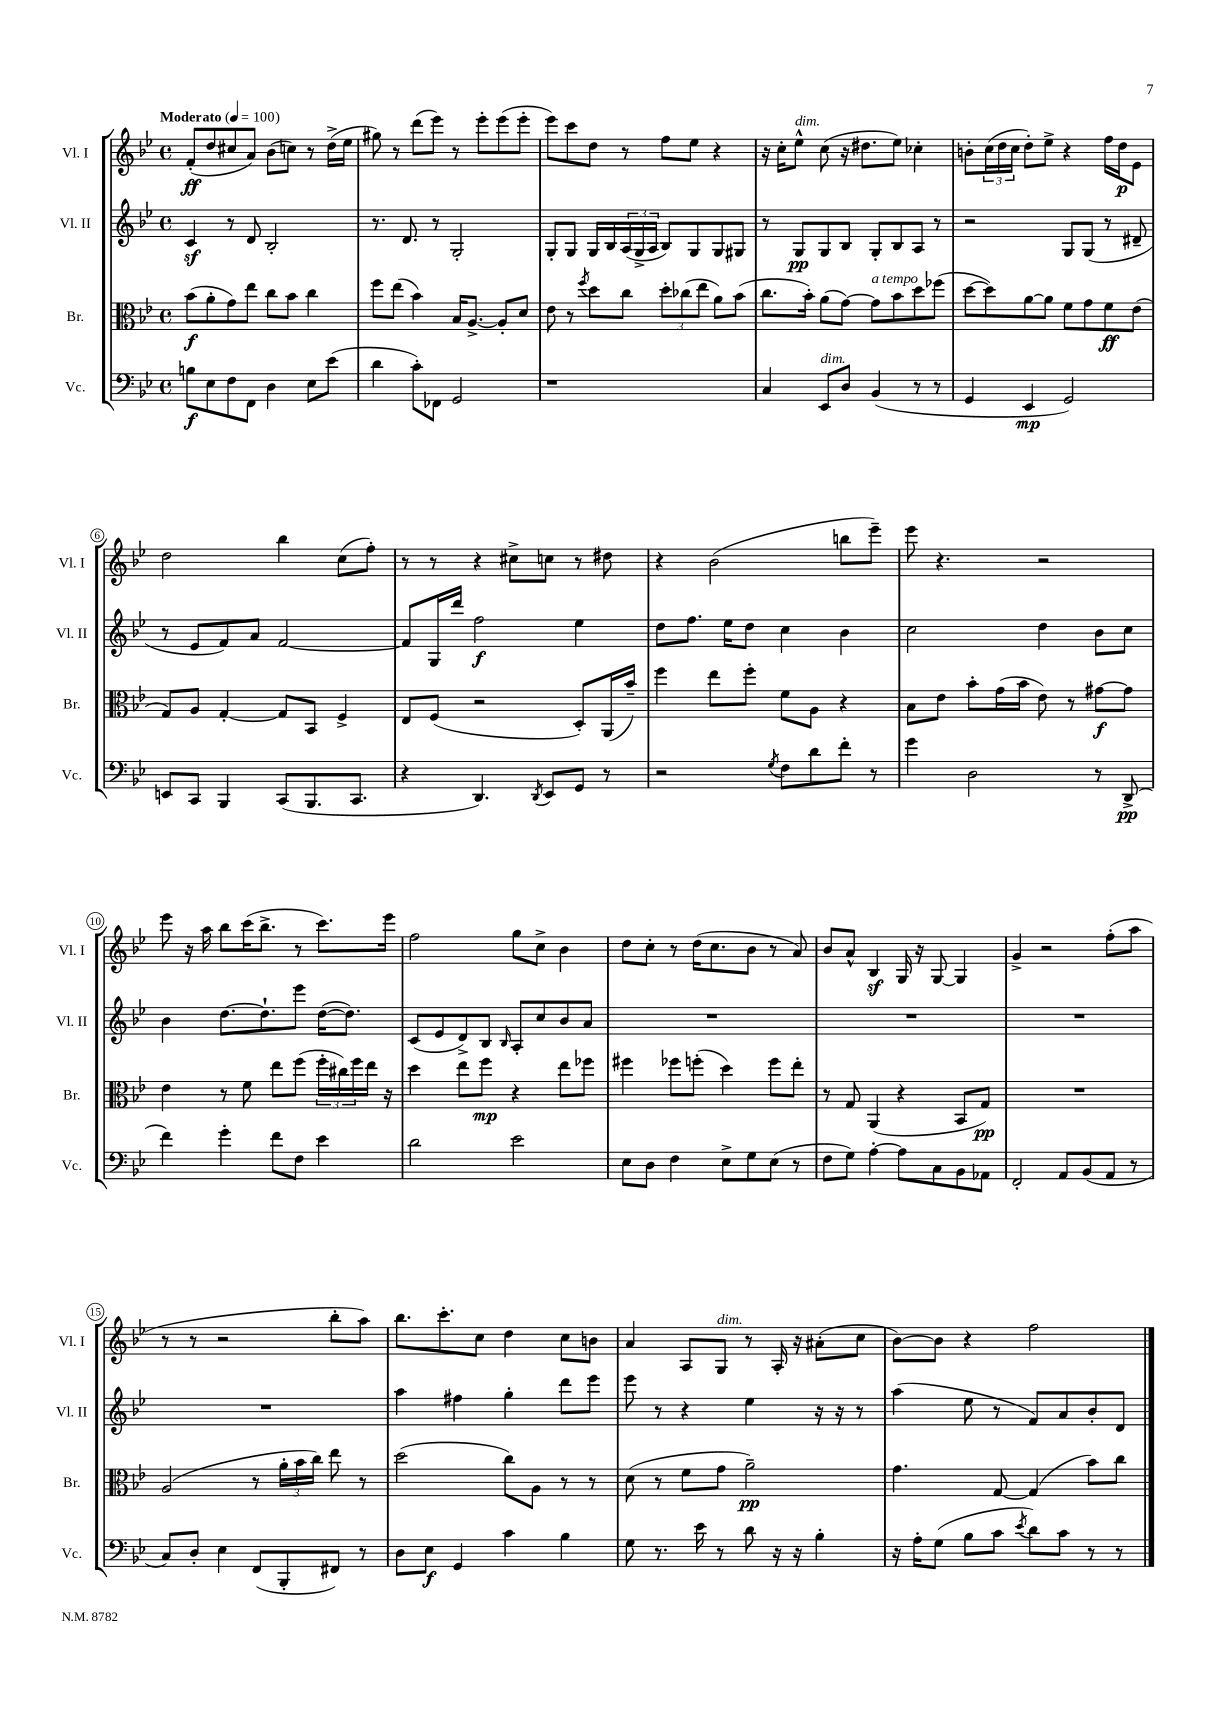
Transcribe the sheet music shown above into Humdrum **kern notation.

**kern	**dynam	**kern	**dynam	**kern	**dynam	**kern	**dynam
*part4	*part4	*part3	*part3	*part2	*part2	*part1	*part1
*staff4	*staff4	*staff3	*staff3	*staff2	*staff2	*staff1	*staff1
*I"Vc.	*	*I"Br.	*	*I"Vl. II	*	*I"Vl. I	*
*I'Vc.	*	*I'Br.	*	*I'Vl. II	*	*I'Vl. I	*
*clefF4	*	*clefC3	*	*clefG2	*	*clefG2	*
*k[b-e-]	*	*k[b-e-]	*	*k[b-e-]	*	*k[b-e-]	*
*M4/4	*	*M4/4	*	*M4/4	*	*M4/4	*
*met(c)	*	*met(c)	*	*met(c)	*	*met(c)	*
*MM100	*	*MM100	*	*MM100	*	*MM100	*
=1	=1	=1	=1	=1	=1	=1	=1
!	!	!	!	!	!	!LO:TX:a:B:t=Moderato	!
8Bn\L	f	(8b-\L	f	4cz/	.	(8f'/L	ff
8E-\	.	8a'\	.	.	.	8dd/	.
8F\	.	8g\)	.	8r	.	8cc#X/	.
8FF\J	.	8ee-\J	.	8d/	.	8a/J)	.
4D\	.	8cc\L	.	2B-'/	.	(8b-\L	.
.	.	8b-\J	.	.	.	8ccn\J)	.
8E-\L	.	4cc\	.	.	.	8r	.
(8e-\J	.	.	.	.	.	(16dd^\LL	.
.	.	.	.	.	.	16ee-\JJ	.
=2	=2	=2	=2	=2	=2	=2	=2
4d\	.	8ff\L	.	8.r	.	8gg#X\)	.
.	.	(8ee-\J	.	.	.	8r	.
.	.	.	.	8.d/	.	.	.
8c'\L)	.	4b-\)	.	.	.	(8ddd\L	.
8FF-X\J	.	.	.	8r	.	8eee-\J)	.
2GG/	.	16B-/KL	.	2G'/	.	8r	.
.	.	[8.A^/J	.	.	.	.	.
.	.	.	.	.	.	8eee-'\L	.
.	.	8A'/L]	.	.	.	(8eee-\	.
.	.	8d/J	.	.	.	8eee-'\J	.
=3	=3	=3	=3	=3	=3	=3	=3
1r	.	8e-\	.	8G'/L	.	8eee-\L)	.
.	.	8r	.	8G/J	.	8ccc\	.
.	.	8qff/	.	.	.	.	.
.	.	8dd\L	.	16G/LL	.	8dd\J	.
.	.	.	.	16B-/	.	.	.
.	.	8cc\J	.	(24A/	.	8r	.
.	.	.	.	24G^/	.	.	.
.	.	.	.	24A/JJ	.	.	.
.	.	12dd'\L	.	8B-/L)	.	8ff\L	.
.	.	(12cc-X\	.	.	.	.	.
.	.	.	.	8G/	.	8ee-\J	.
.	.	12ee-\J	.	.	.	.	.
.	.	8a\L)	.	8G/	.	4r	.
.	.	(8b-\J	.	8G#X/J	.	.	.
=4	=4	=4	=4	=4	=4	=4	=4
4C/	.	8.cc\L	.	8r	.	16r	.
.	.	.	.	.	.	16cc'\KL	.
!	!	!	!	!	!	!LO:TX:a:i:t=dim.	!
.	.	.	.	8G/L	pp	8ee-^^\J	.
.	.	16b-'\Jk)	.	.	.	.	.
!LO:TX:a:i:t=dim.	!	!	!	!	!	!	!
8EE-/L	.	(8a\L	.	8G/	.	(8cc\	.
8D/J	.	[8g\J)	.	8B-/J	.	16r	.
.	.	.	.	.	.	8.dd#X\L	.
!	!	!LO:TX:a:i:t=a tempo	!	!	!	!	!
(4BB-/	.	8g\L]	.	8G'/L	.	.	.
.	.	8b-\	.	8B-/	.	8ee-\J)	.
8r	.	8dd\	.	8A/J	.	4cc-X'\	.
8r	.	(8ff-X\J	.	8r	.	.	.
=5	=5	=5	=5	=5	=5	=5	=5
4GG/	.	[8dd\L	.	2r	.	8bn'\L	.
.	.	8dd\])	.	.	.	(24cc\L	.
.	.	.	.	.	.	24dd\	.
.	.	.	.	.	.	24cc\JJ	.
4EE-/	mp	[8a\	.	.	.	8dd'\L)	.
.	.	8a\J]	.	.	.	8ee-^\J	.
2GG/)	.	8f\L	.	8G/L	.	4r	.
.	.	8g\	.	(8G/J	.	.	.
.	.	8f\	ff	8r	.	16ff\LL	.
.	.	.	.	.	.	16dd\J	p
.	.	(8e-\J	.	8d#X~/	.	8e-\J	.
!!LO:LB:g=z
=6	=6	=6	=6	=6	=6	=6	=6
8EEn/L	.	8G/L)	.	8r	.	2dd\	.
8CC/J	.	8A/J	.	8e-/L	.	.	.
4BBB-/	.	[4G'/	.	8f/)	.	.	.
.	.	.	.	8a/J	.	.	.
(8CC/L	.	8G/L]	.	[2f/	.	4bb-\	.
8.BBB-/	.	8BB-/J	.	.	.	.	.
.	.	4F^/	.	.	.	(8cc\L	.
8.CC/J	.	.	.	.	.	.	.
.	.	.	.	.	.	8ff'\J)	.
=7	=7	=7	=7	=7	=7	=7	=7
4r	.	8E-/L	.	8f/L]	.	8r	.
.	.	(8F/J	.	16G/L	.	8r	.
.	.	.	.	16ddd/JJ	.	.	.
4.DD/)	.	2r	.	2ff\	f	4r	.
.	.	.	.	.	.	8cc#X^\L	.
8qDD/	.	.	.	.	.	.	.
8EE-/L	.	.	.	.	.	8ccn\J	.
8GG/J	.	8D'/L)	.	4ee-\	.	8r	.
8r	.	(16AA/L	.	.	.	8dd#X\	.
.	.	16b-~/JJ)	.	.	.	.	.
=8	=8	=8	=8	=8	=8	=8	=8
2r	.	4ff\	.	8dd\L	.	4r	.
.	.	.	.	8.ff\J	.	.	.
.	.	8ee-\L	.	.	.	(2b-\	.
.	.	.	.	16ee-\KL	.	.	.
.	.	8ff'\J	.	8dd\J	.	.	.
8qG/	.	.	.	.	.	.	.
8F\L	.	8f\L	.	4cc\	.	.	.
8d\	.	8A\J	.	.	.	.	.
8f'\J	.	4r	.	4b-\	.	8bbn\L	.
8r	.	.	.	.	.	8eee-~\J)	.
=9	=9	=9	=9	=9	=9	=9	=9
4g\	.	8B-\L	.	2cc\	.	8eee-\	.
.	.	8e-\J	.	.	.	4.r	.
2D\	.	8b-'\L	.	.	.	.	.
.	.	(16g\L	.	.	.	.	.
.	.	16b-\JJ	.	.	.	.	.
.	.	8e-\)	.	4dd\	.	2r	.
.	.	8r	.	.	.	.	.
8r	.	[8g#X\L	f	8b-\L	.	.	.
(8DD^/	pp	8g#\J]	.	8cc\J	.	.	.
!!LO:LB:g=z
=10	=10	=10	=10	=10	=10	=10	=10
4f\)	.	4e-\	.	4b-\	.	8eee-\	.
.	.	.	.	.	.	16r	.
.	.	.	.	.	.	16aa\	.
4g'\	.	8r	.	[8.dd\L	.	8bb-\L	.
.	.	8f\	.	.	.	(16ccc\K	.
.	.	.	.	8.dd`\]	.	8.bb-^\J	.
8f\L	.	8ee-\L	.	.	.	.	.
8F\J	.	(8ff\J	.	8eee-\J	.	8r	.
4e-\	.	24ff'\LL	.	([16dd\KL	.	8.ccc\L)	.
.	.	24cc#X\)	.	.	.	.	.
.	.	.	.	8.dd\J])	.	.	.
.	.	24ff\	.	.	.	.	.
.	.	16ee-\JJ	.	.	.	.	.
.	.	16r	.	.	.	16eee-\Jk	.
=11	=11	=11	=11	=11	=11	=11	=11
2d\	.	4dd\	.	(8c/L	.	2ff\	.
.	.	.	.	8e-/	.	.	.
.	.	8ee-\L	.	8d^/)	.	.	.
.	.	8ff\J	mp	8B-/J	.	.	.
.	.	.	.	16qqB-/	.	.	.
2e-\	.	4r	.	8A'/L	.	8gg\L	.
.	.	.	.	8cc/	.	8cc^\J	.
.	.	8ee-\L	.	8b-/	.	4b-\	.
.	.	8ff-X\J	.	8a/J	.	.	.
=12	=12	=12	=12	=12	=12	=12	=12
8E-\L	.	4ff#X\	.	1r	.	8dd\L	.
8D\J	.	.	.	.	.	8cc'\J	.
4F\	.	8ff-X\L	.	.	.	8r	.
.	.	(8ffn'\J	.	.	.	(16dd\KL	.
.	.	.	.	.	.	8.cc\	.
8E-^\L	.	4dd\)	.	.	.	.	.
8G\	.	.	.	.	.	8b-\J	.
(8E-\J	.	8ff\L	.	.	.	8r	.
8r	.	8ee-'\J	.	.	.	8a/)	.
=13	=13	=13	=13	=13	=13	=13	=13
8F\L	.	8r	.	1r	.	8b-/L	.
8G\J)	.	8G/	.	.	.	8a^^/J	.
[4A'\	.	(4AA/	.	.	.	4B-z/	.
8A\L]	.	4r	.	.	.	16G/	.
.	.	.	.	.	.	16r	.
8C\	.	.	.	.	.	[8G/	.
8BB-\	.	8BB-/L	.	.	.	4G/]	.
8AA-X\J	.	8G/J)	pp	.	.	.	.
=14	=14	=14	=14	=14	=14	=14	=14
2FF'/	.	1r	.	1r	.	4g^/	.
.	.	.	.	.	.	2r	.
8AA/L	.	.	.	.	.	.	.
(8BB-/	.	.	.	.	.	.	.
8AA/J	.	.	.	.	.	(8ff'\L	.
8r	.	.	.	.	.	8aa\J	.
!!LO:LB:g=z
=15	=15	=15	=15	=15	=15	=15	=15
8C/L)	.	(2A/	.	1r	.	8r	.
8D'/J	.	.	.	.	.	8r	.
4E-\	.	.	.	.	.	2r	.
(8FF/L	.	8r	.	.	.	.	.
8BBB-'/	.	24a'\LL	.	.	.	.	.
.	.	24b-\	.	.	.	.	.
.	.	24cc\JJ)	.	.	.	.	.
8FF#X/J)	.	8ee-\	.	.	.	8bb-'\L	.
8r	.	8r	.	.	.	8aa\J)	.
=16	=16	=16	=16	=16	=16	=16	=16
8D\L	.	(2dd\	.	4aa\	.	8.bb-\L	.
8E-\J	f	.	.	.	.	.	.
.	.	.	.	.	.	8.ccc'\	.
4GG/	.	.	.	4ff#X\	.	.	.
.	.	.	.	.	.	8cc\J	.
4c\	.	8cc\L)	.	4gg'\	.	4dd\	.
.	.	8A\J	.	.	.	.	.
4B-\	.	8r	.	8ddd\L	.	8cc\L	.
.	.	8r	.	8eee-\J	.	8bn\J	.
=17	=17	=17	=17	=17	=17	=17	=17
8G\	.	(8d\	.	8eee-\	.	4a/	.
8.r	.	8r	.	8r	.	.	.
.	.	8f\L	.	4r	.	8A/L	.
16e-\	.	.	.	.	.	.	.
!	!	!	!	!	!	!LO:TX:a:i:t=dim.	!
8r	.	8g\J	.	.	.	8G/J	.
8d\	.	2a~\)	pp	4ee-\	.	8r	.
16r	.	.	.	.	.	16A'/	.
16r	.	.	.	.	.	16r	.
4B-'\	.	.	.	16r	.	(8a#X'\L	.
.	.	.	.	16r	.	.	.
.	.	.	.	8r	.	8cc\J	.
=18	=18	=18	=18	=18	=18	=18	=18
16r	.	4.g\	.	(4aa\	.	[8b-\L)	.
16A'\KL	.	.	.	.	.	.	.
(8G\J	.	.	.	.	.	8b-\J]	.
8B-\L	.	.	.	8ee-\	.	4r	.
8c\J	.	[8G/	.	8r	.	.	.
8qe-/	.	.	.	.	.	.	.
8d\L)	.	(4G/]	.	8f/L)	.	2ff\	.
8c\J	.	.	.	8a/	.	.	.
8r	.	8b-\L)	.	8b-'/	.	.	.
8r	.	8cc\J	.	8d/J	.	.	.
==	==	==	==	==	==	==	==
*-	*-	*-	*-	*-	*-	*-	*-
